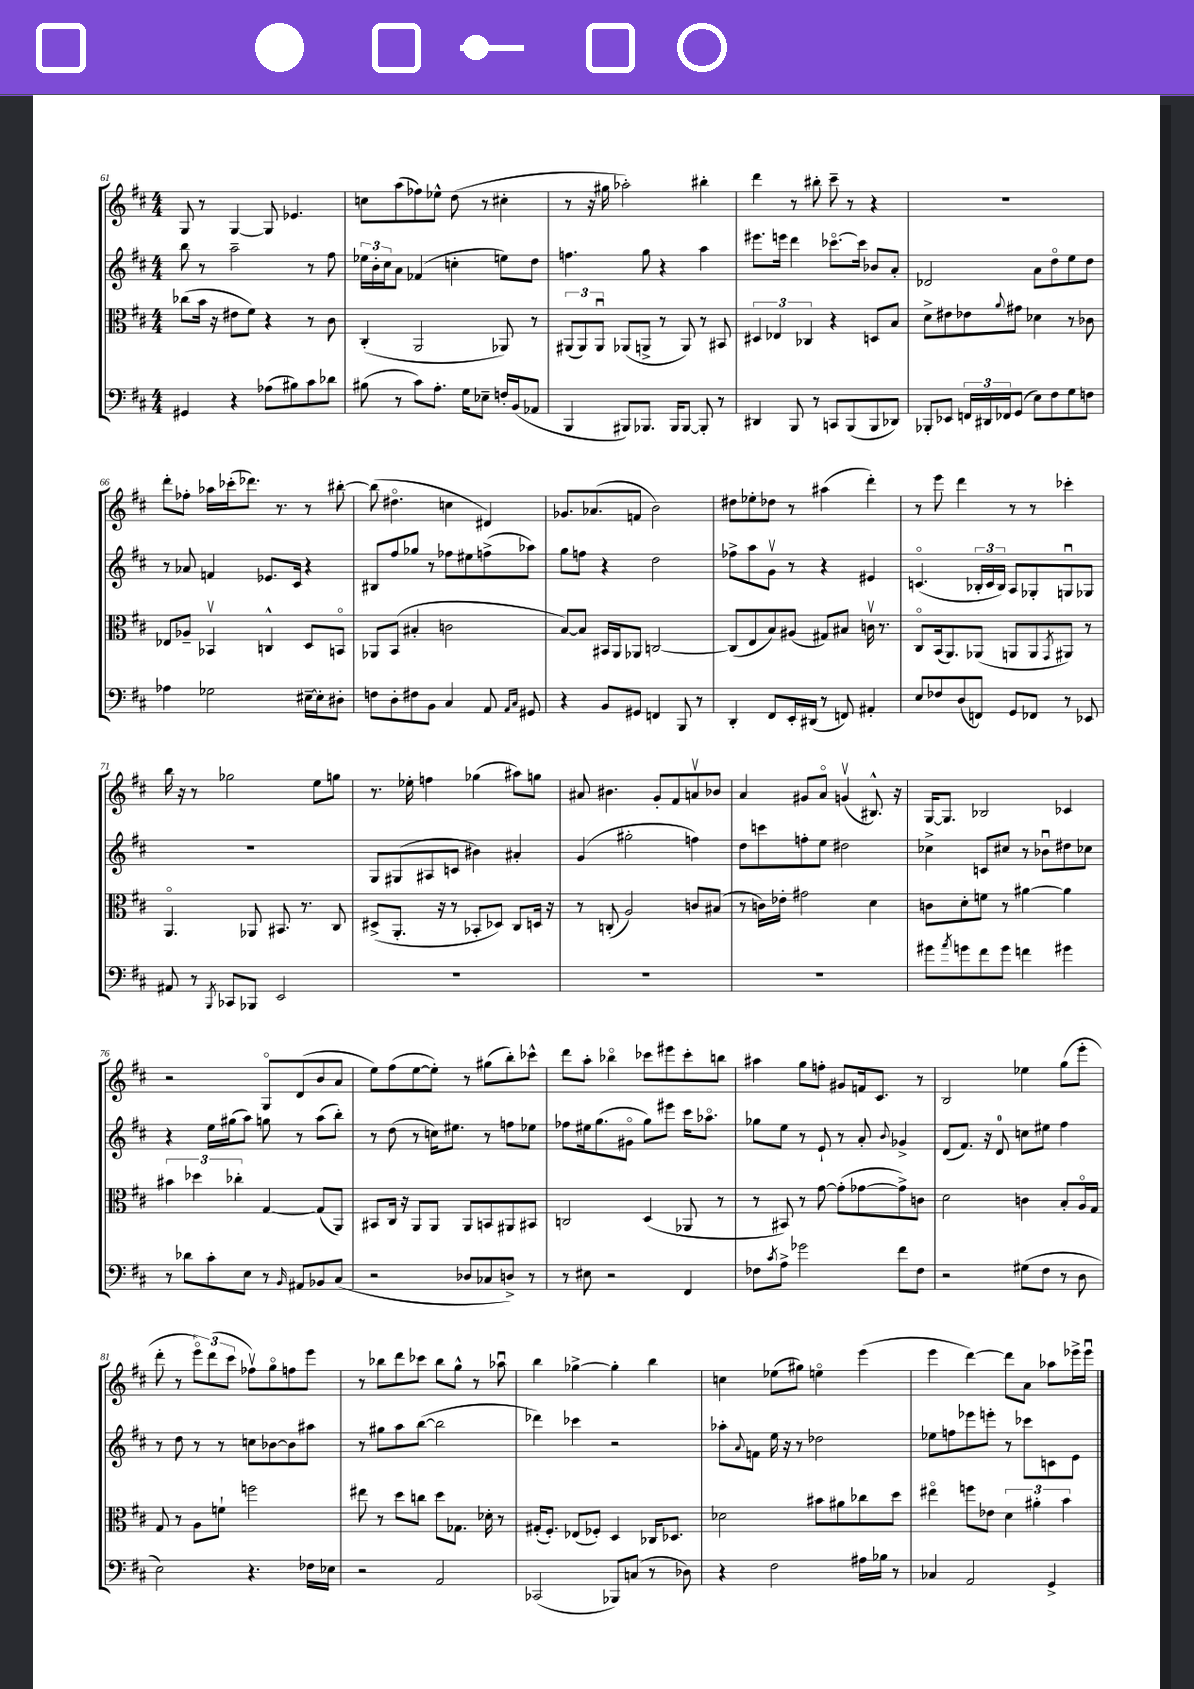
<<
\new StaffGroup <<
\new Staff = "s0" {
    \clef treble \key d \major \numericTimeSignature \time 4/4
    g8 r8 g4~ g8 ees'4. |
    c''8 a''8( fes''8) ees''8-^ d''8( r8 cis''4-. |
    r8 r16 gis''16 aes''2-.) bis''4-. |
    d'''4 r8 bis''8-. cis'''8-- r8 r4 |
    r1 |
    d'''8-. fes''8-. aes''16 ces'''16-.( des'''8.) r8. r8 bis''8~-. |
    bis''8( dis''4.\flageolet c''4 dis'4) |
    ges'8. aes'8.( f'8 b'2) |
    dis''8 ees''8-. des''8 r8 ais''4( d'''4-.) |
    r8 e'''8 d'''4 r8 r8 ces'''4-. |
    b''16 r16 r8 ges''2 e''8 g''8 |
    r8. ees''16-. f''4 ges''4( ais''8) g''8 |
    ais'8 bis'4. g'8-. fis'8 a'8\upbow bes'8 |
    a'4 gis'8 a'8\flageolet g'4\upbow( bis8.-^) r16 |
    g16~ g8. bes2 ces'4 |
    r2 g8\flageolet d'8( b'8 a'8 |
    e''8) fis''8( e''8~ e''8-.) r8 gis''8( b''8-.) ces'''8-^ |
    d'''8 a''8-. bes''4\flageolet ces'''8 eis'''8 ces'''8-. b''8 |
    ais''4 g''8 f''8-. gis'8 f'16 cis'8. r8 |
    b2 ees''4 g''8( e'''8-. |
    d'''8-. r8 \tuplet 3/2 { e'''8\flageolet) d'''8( cis'''8 } fes''8\upbow) g''8\flageolet f''8 e'''8 |
    r8 bes''8 d'''8 ces'''8 bes''8 g''8-^ r8 aes''8\downbow |
    b''4 ges''4~-> ges''4-. b''4 |
    c''4 ees''8( gis''8) e''4\flageolet e'''4( |
    e'''4 d'''4~) d'''8 a'8 aes''8 ees'''16-> ees'''16\downbow \bar "|." |
}
\new Staff = "s1" {
    \clef treble \key d \major \numericTimeSignature \time 4/4
    b''8 r8 a''2-- r8 fis''8 |
    \tuplet 3/2 { ees''16 b'16-. cis''16 } a'8 fes'4( c''4-. e''8) d''8 |
    f''4. g''8 r4 a''4 |
    eis'''8. e'''16 d'''4 ces'''8.~\flageolet ces'''16 bes'8 a'8-. |
    des'2 a'8 d''8\flageolet e''8 d''8 |
    r8 aes'8 f'4 ees'8. cis'16 r4 |
    bis8 fis''8 ges''8 r8 fes''8 eis''8 f''8->( aes''8) |
    g''8 f''8 r4 d''2 |
    fes''8-> a''8 g'8\upbow r8 r4 eis'4 |
    c'4.\flageolet( \tuplet 3/2 { bes16-. c'16 bes16) } a8 ges8-. g8\downbow ges8 |
    R1 |
    g8 gis8( ais8 c'8 bis'4) ais'4-. |
    g'4( gis''2-. f''4) |
    d''8 c'''8 f''8-. e''8 dis''2 |
    ces''4-> c'8 cis''8 r8 bes'8\downbow dis''8 ces''8 |
    r4 e''16 gis''16( a''8) g''8 r8 a''8( b''8-.) |
    r8 d''8( r8 c''16) eis''8. r8 f''8 ees''8 |
    fes''8 eis''16 g''8.( gis'8\flageolet g''8) eis'''8 cis'''16 aes''8.\flageolet |
    ges''8 e''8 r8 e'8-! r8 a'8-. \appoggiatura { b'8 } ges'4-> |
    d'8( fis'8.) r16 d'8-0 c''8 eis''8 fis''4 |
    r8 d''8 r8 r8 c''8 bes'8~ bes'8 ais''8 |
    r8 gis''8 a''8 b''8~( b''2 |
    des'''4) ces'''4 r2 |
    aes''8-. \appoggiatura { a'8 } f'8 e''16 r16 r8 des''2 |
    ees''8 f''8 ees'''8 e'''8-. r8 ces'''8 c'8 e'8 \bar "|." |
}
\new Staff = "s2" {
    \clef alto \key d \major \numericTimeSignature \time 4/4
    ces''8( b'16 r16 eis'8 fis'8) r4 r8 cis'8 |
    cis4-.( a,2 aes,8) r8 |
    \tuplet 3/2 { ais,8( ais,8) ais,8\downbow } aes,8( a,8-> r8 a,8) r8 bis,8 |
    \tuplet 3/2 { dis4 ees4 ces4 } r4 d8 b8 |
    d'8-> eis'8 ees'8 \appoggiatura { a'8 } gis'8 des'4 r8 ces'8 |
    ees8 aes8-- bes,4\upbow c4-^ d8 b,8\flageolet |
    aes,8 b,8( bis4-. c'2 |
    b8~) b8 bis,16 a,16 aes,8 c2~ |
    c8( e8 b8) ais8( gis8) bis8 c'16\upbow r8. |
    cis8\flageolet b,16( a,8.) aes,8( a,8 a,8 \acciaccatura { g,8 } ais,8) r8 |
    a,4.\flageolet aes,8 bis,8. r8. cis8 |
    dis8->( a,8.-. r16 r8 bes,8-. des8) cis8 d16 r16 |
    r8 c8-.( a2) c'8 bis8( |
    r8 c'16) ees'16-. gis'2 d'4 |
    c'8 d'8-. f'8 r8 ais'4~ ais'4 |
    \tuplet 3/2 { bis'4 des''4 ces''4-. } g4~ g8( a,8) |
    bis,8 cis16 r16 a,8 a,8 a,8 b,8 ais,8 bis,8 |
    c2 d4( aes,8 r8 |
    r8 bis,8) r8 g'8~ g'8-.( ges'8~ ges'8->) c'8 |
    d'2 c'4 b8-. a16\flageolet g16 |
    g8 r8 a8 f'8-! f''2 |
    eis''8 r8 d''8 c''8 d''8 ges8. des'16-. r8 |
    gis16-.( fis8.-.) ees8( fes8-.) d4 ces16 des8. |
    des'2 bis'8 ais'8 ces''8 d''8 |
    eis''4\flageolet f''8 ees'8 \tuplet 3/2 { d'4 ais'4-. b'4 } \bar "|." |
}
\new Staff = "s3" {
    \clef bass \key d \major \numericTimeSignature \time 4/4
    gis,4 r4 aes8( bis8) cis'8 des'8 |
    bis8( r8 cis'8) a8.-. g16 ees8-- f16-. b,16( aes,8 |
    b,,4 bis,,8) bes,,8. bes,,16 bes,,8~ bes,,8-. r8 |
    dis,4 b,,8 r8 c,8 b,,8( b,,8 des,8) |
    bes,,8-. ees,8 \tuplet 3/2 { f,16 dis,16 fes,16 } g,8( e8) fis8 g8 f8 |
    aes4 ges2 eis16~-- eis16-. dis8-. |
    f8 d8-. fis8 b,8 cis4 a,8 \grace { a,16 cis16 } gis,8 |
    r4 b,8 gis,8 f,4 b,,8 r8 |
    d,4-. fis,8 e,16-. dis,16( r8 f,8) ais,4-. |
    e8 fes8 d8( f,8) g,8 fes,8 r8 ees,8 |
    ais,8 r8 \acciaccatura { b,,8 } ces,8 bes,,8 e,2 |
    R1 |
    R1 |
    R1 |
    gis'8 \acciaccatura { a'8 } g'8 fis'8 g'8 f'4 gis'4 |
    r8 des'8 cis'8-. e8 r8 \grace { b,16 } ais,8 bes,8 cis8( |
    r2 des8 ces8 d8->) r8 |
    r8 eis8 r2 fis,4 |
    fes8 \acciaccatura { cis'8 } a8-> ges'2 fis'8 fes8 |
    r2 gis8( fis8 r8 d8 |
    e2) r4. fes16 ees16 |
    r2 a,2 |
    ces,2( bes,,8) c8( r8 des8) |
    r4 fis2 ais16 bes16 r8 |
    ces4 a,2 g,4-> \bar "|." |
}
>>
>>
\layout { \context { \Score currentBarNumber = #61 } }
